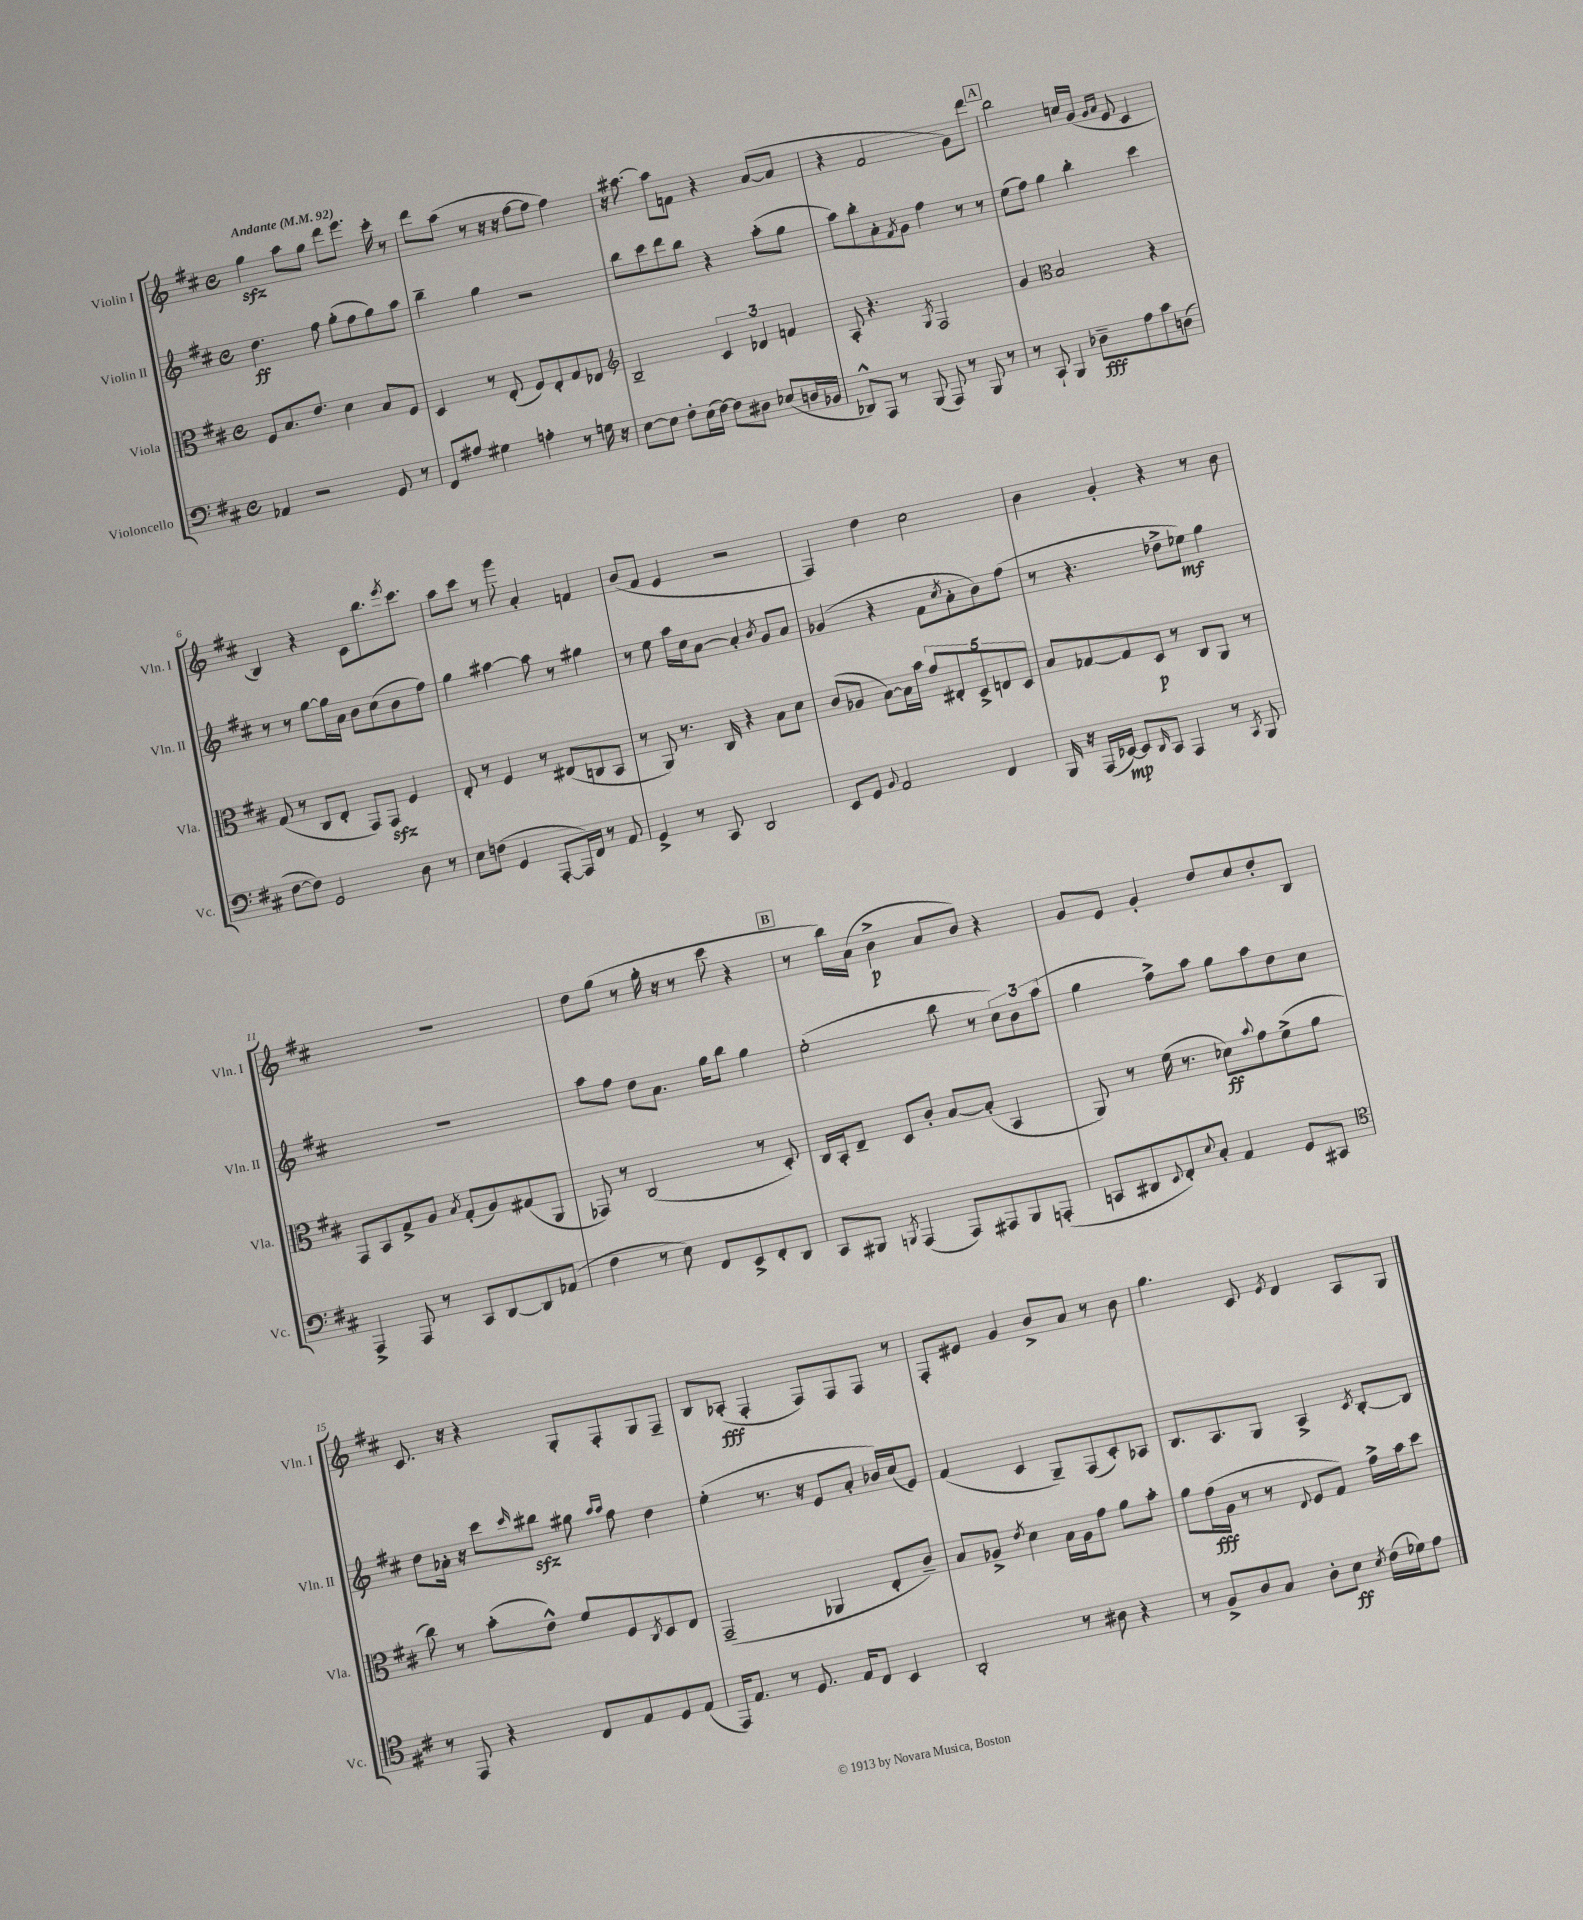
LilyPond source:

<<
\new StaffGroup <<
\new Staff = "s0" \with { instrumentName = "Violin I" shortInstrumentName = "Vln. I" } {
    \clef treble \key d \major \defaultTimeSignature \time 4/4 \tempo "Andante" 4 = 92
    g''4\sfz a''8 g''8 d'''8 e'''8. cis'''16-. r8 |
    d'''8 a''8( r8 r16 r16 fis''8~ fis''8 fis''4) |
    r16 ais''8.~ ais''8 f'8 r4 a'8~( a'8 |
    r4 fis'2 g'8) d'''8 |
    \mark \markup { \box "A" } b''2 c''16 g'16( \grace { g'16 a'16 } e'8 cis'4 |
    b4) r4 cis'8 b''8. \acciaccatura { e'''8 } cis'''8. |
    a''8 cis'''8 r8 g'''8 a'4-. f'4 |
    b'8( fis'8 e'4 r2 |
    fis4) d''4 cis''2 |
    b'4 g'4-. r4 r8 b'8 |
    R1 |
    d''8 g''8( r8 g''16-. r16 r8 cis'''8 r4 |
    \mark \markup { \box "B" } r8 b''16) a'16( b'4->\p a'8 b'8) r4 |
    g'8 e'8 g'4-. d''8 cis''8 d''8-. b8 |
    cis'8. r16 r4 g8-. fis8-. g8 fis8-- |
    b8 aes8-.\fff( fis4-. fis8) fis8 fis8 r8 |
    fis8-. eis'8 g'4 b'8-> a'8 r8 b'8 |
    g''4. cis'8 \acciaccatura { e'8 } d'4 a8 g8 \bar "|." |
}
\new Staff = "s1" \with { instrumentName = "Violin II" shortInstrumentName = "Vln. II" } {
    \clef treble \key d \major \defaultTimeSignature \time 4/4
    d''4.\ff fis''8 g''8-.( fis''8 g''8) a''8 |
    b''4-- g''4 r2 |
    b''8 cis'''8 d'''8 b''8 r4 a''8-.( g''8 |
    a''8) b''8-. a'8-. \acciaccatura { fis'8 } g'8 fis''4 r8 r8 |
    \mark \markup { \box "A" } e''8( fis''8) g''4 b''4-. cis'''4 |
    r8 r8 g''8~ g''16 a'16 b'8 cis''8( b'8 fis''8) |
    g''4 ais''4~ ais''8 r8 gis''4 |
    r8 e''8 a''16 cis''16 a'8~ a'4-. \acciaccatura { b'8 } g'8 a'8 |
    ges'4( r4 fis'8 \acciaccatura { cis''8 } a'8-. b'8) fis''8( |
    r8 r4. des''8-> ees''8\mf) g''4 |
    R1 |
    a''8 fis''8 d''8 a'8. g''16 b''8 g''4 |
    \mark \markup { \box "B" } e''2-.( b''8 r8 \tuplet 3/2 { cis''8) b'8 a''8( } |
    g''4 fis''8->) a''8 g''8 a''8 d''8 cis''8 |
    d''8 aes'16-. r16 cis'''8 \grace { cis'''16 } bis''8\sfz gis''8 \grace { a''16 a''16 } fis''8 d''4 |
    e''4-.( r8. r16 e'8 a'8-. bes'16) cis''16( e'8) |
    fis'4( cis'4 g8--) fis8( cis'8-.) aes8 |
    b8. a8. g8 a4-> \acciaccatura { cis'8 } b8~-. b8 \bar "|." |
}
\new Staff = "s2" \with { instrumentName = "Viola" shortInstrumentName = "Vla." } {
    \clef alto \key d \major \defaultTimeSignature \time 4/4
    fis8 b8. e'8. d'4 b8 fis8 |
    d4 r8 e8-.( fis8) e8-. g8 ees8 |
    \clef treble b2-- \tuplet 3/2 { cis'4 des'4 f'4 } |
    a8-. r4. \acciaccatura { g8 } fis2 |
    \mark \markup { \box "A" } g'4 \clef alto b2 r4 |
    g8( r8 cis8 e8-. g,8) g,8\sfz fis4 |
    e8-. r8 fis4 r8 eis8( c8 b,8 |
    r8 a,8) r8. cis16 r4 b8 d'8 |
    cis'8( aes8 b8~) b16 b'16 \tuplet 5/4 { g'8 eis8-. d8-> e8 d8 } |
    b8 ges8~ ges8 d8\p r8 cis8 a,8 r8 |
    g,8 b,8 g8-> a8 \acciaccatura { b8 } g8-.( a8) gis8( a,8 |
    ges,8) r8 cis2( r8 d8-.) |
    \mark \markup { \box "B" } cis16 b,16-. e8-- d8 cis'8-. b8~ b8-.( b,4 |
    a,8) r8 fis'16( r8. des'8\ff) \appoggiatura { b'8 } g'8 fis'8->( a'8 |
    cis''8) r8 b'8-.( e'8-^) fis'8 fis8 \acciaccatura { cis8 } d8 e8 |
    g,2--( aes,4 e8-. cis'8--) |
    b8 aes8-> \acciaccatura { e'8 } d'4 b16 aes16 g'8 a'8 b'8-. |
    a'8 g'16\fff( a16 r8 r8 \appoggiatura { e8 } fis8 g8) g'16-> b'16 d''8 \bar "|." |
}
\new Staff = "s3" \with { instrumentName = "Violoncello" shortInstrumentName = "Vc." } {
    \clef bass \key d \major \defaultTimeSignature \time 4/4
    aes,4 r2 g,8 r8 |
    fis,8 ais8 gis4 a4-. r8 g16 r16 |
    e8~ e8 fis8-. e16( fis16~) fis8 dis8 ees8( d16 bes,16 |
    des,8-^) a,,8 r8 b,,8( a,,8) r8 b,,8 r8 |
    \mark \markup { \box "A" } r8 cis,8-! b,,4 des8--\fff a8 cis'8 d8( |
    fis8~ fis8) g,2 d8 r8 |
    e8 f8( g,4 a,,8~-. a,,16) fis,16 r8 a,8 |
    g,4-> r8 cis,8 d,2 |
    e,8 g,8 \appoggiatura { b,8 } a,2 fis,4 |
    b,,16 r16 a,,16( ees,16~\mp) ees,8 \grace { d,16 } cis,8 a,,4 r8 \acciaccatura { cis,8 } b,,8 |
    a,,4-> a,,8 r8 cis,8 d,8~ d,8 aes,8( |
    fis4 r8 e8) fis,8 e,8-> fis,8-. d,8 |
    \mark \markup { \box "B" } cis,8 bis,,8 \acciaccatura { b,,8 } a,,4( a,,8) ais,,8 b,,8 a,,8-.( |
    c,8 dis,8 \appoggiatura { e,8 } fis,8-.) \appoggiatura { e8 } cis8-. a,4 g,8 cis,8 |
    \clef tenor r8 e,8 r4 cis8 e8 d8 e8( |
    e,16) e8. r8 d8. e16 cis8 b,4 |
    a,2-. r8 ais8 r4 |
    r8 fis8-> a8 g8 a8-. b8\ff \acciaccatura { b8 } cis'16( des'16) e'8 \bar "|." |
}
>>
>>
